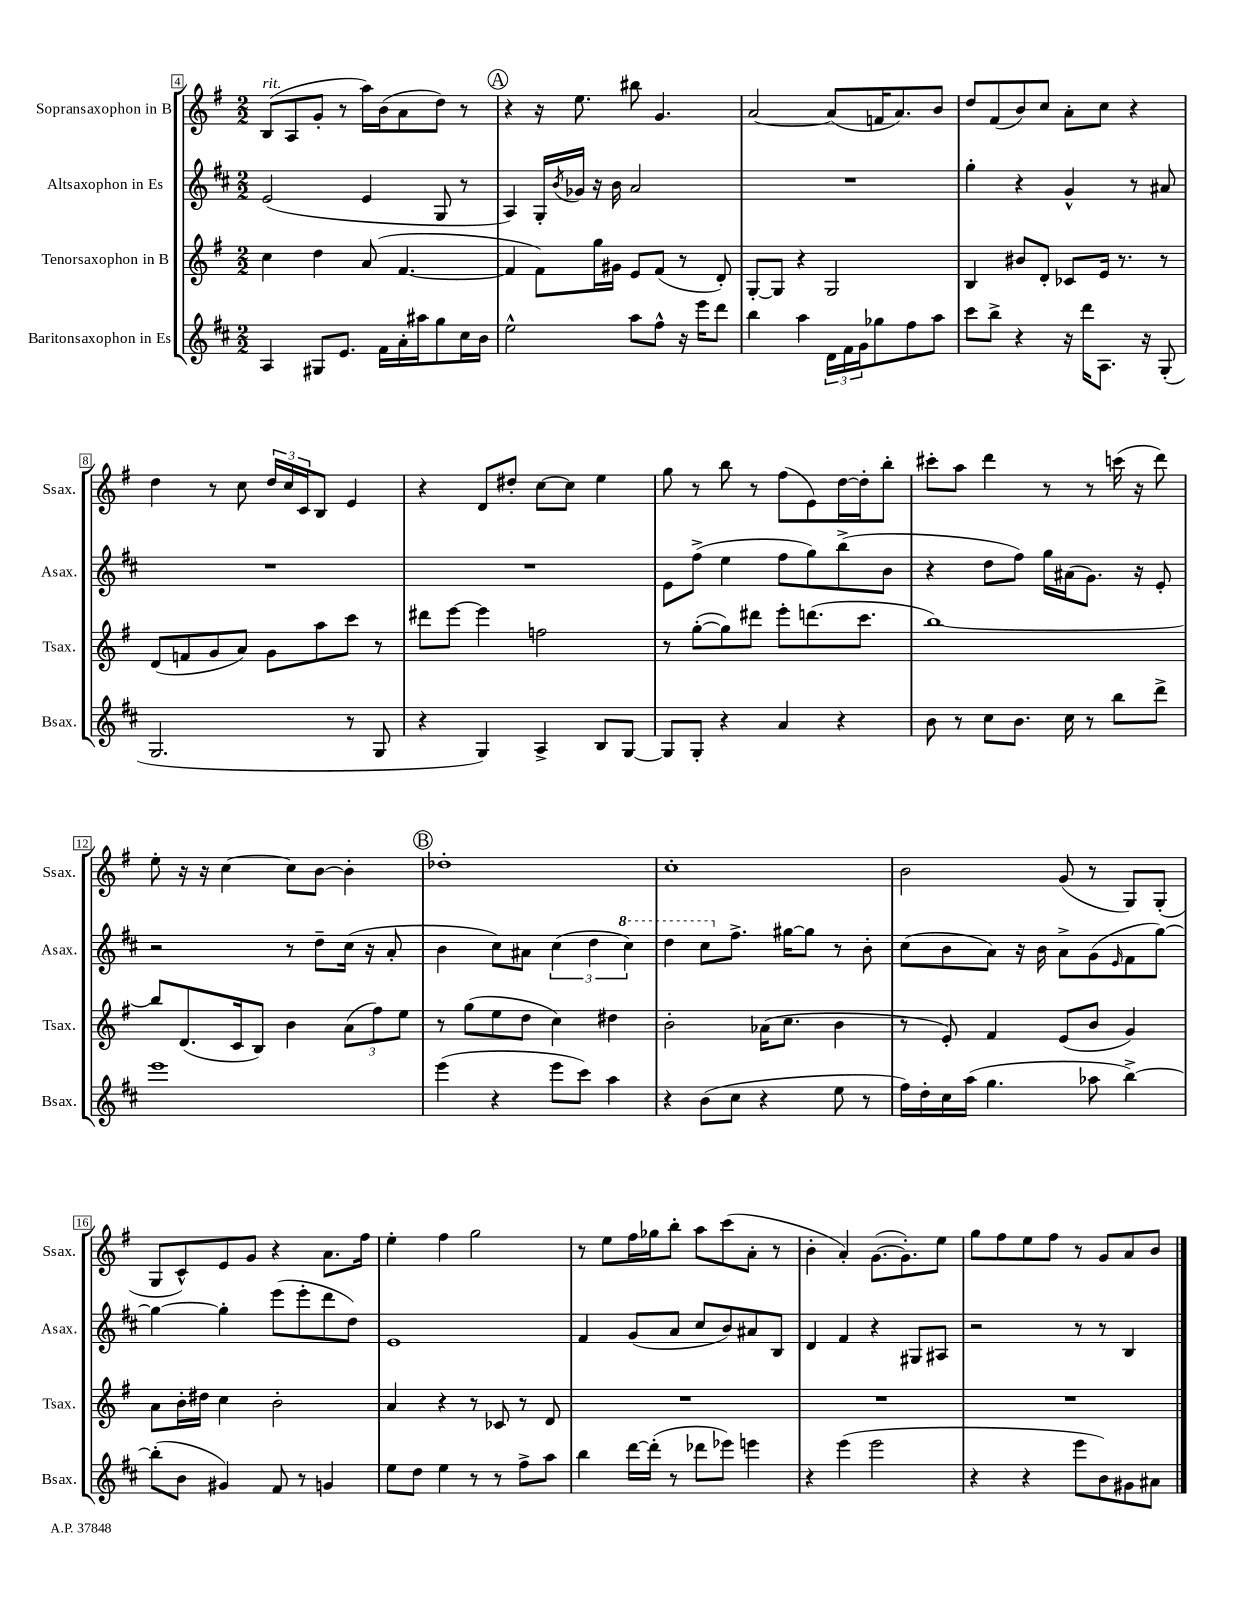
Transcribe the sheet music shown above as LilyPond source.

<<
\new StaffGroup <<
\new Staff = "s0" \with { instrumentName = "Sopransaxophon in B" shortInstrumentName = "Ssax." } {
    \clef treble \key g \major \numericTimeSignature \time 2/2
    b8^\markup { \italic "rit." }( a8 g'8-. r8 a''16) b'16( a'8 d''8) r8 |
    \mark \markup { \circle "A" } r4 r16 e''8. bis''8 g'4. |
    a'2~ a'8( f'16 a'8.) b'8 |
    d''8 fis'8( b'8) c''8 a'8-. c''8 r4 |
    d''4 r8 c''8 \tuplet 3/2 { d''16 c''16 c'16 } b8 e'4 |
    r4 d'8 dis''8-. c''8~ c''8 e''4 |
    g''8 r8 b''8 r8 fis''8( e'8) d''16~ d''16-. b''8-. |
    cis'''8-. a''8 d'''4 r8 r8 c'''16( r16 d'''8) |
    e''8-. r16 r16 c''4~ c''8 b'8~ b'4-. |
    \mark \markup { \circle "B" } des''1-. |
    c''1-. |
    b'2 g'8( r8 g8) g8-.( |
    g8 c'8-^) e'8 g'8 r4 a'8. fis''16 |
    e''4-. fis''4 g''2 |
    r8 e''8 fis''16 ges''16 b''8-. a''8 c'''8( a'8-. r8 |
    b'4-. a'4-.) g'8.~( g'8.-.) e''8 |
    g''8 fis''8 e''8 fis''8 r8 g'8 a'8 b'8 \bar "|." |
}
\new Staff = "s1" \with { instrumentName = "Altsaxophon in Es" shortInstrumentName = "Asax." } {
    \clef treble \key d \major \numericTimeSignature \time 2/2
    e'2( e'4 g8 r8 |
    \mark \markup { \circle "A" } a4) g16-. \acciaccatura { b'8 } ges'16 r16 b'16 a'2 |
    R1 |
    g''4-. r4 g'4-^ r8 ais'8 |
    R1 |
    R1 |
    e'8 fis''8->( e''4 fis''8 g''8) b''8->( b'8 |
    r4 d''8 fis''8) g''16 ais'16( g'8.) r16 e'8-. |
    r2 r8 d''8-- cis''16( r16 a'8-. |
    \mark \markup { \circle "B" } b'4 cis''8) ais'8 \tuplet 3/2 { cis''4( d''4 \ottava #1 cis'''4) } |
    d'''4 cis'''8 \ottava #0 fis''8.-> gis''16~ gis''8 r8 b'8-. |
    cis''8( b'8 a'8) r16 b'16 a'8-> g'8( \grace { e'16 } fis'8 g''8~) |
    g''4~ g''4-. e'''8( e'''8-. d'''8 d''8) |
    e'1 |
    fis'4 g'8( a'8 cis''8 b'8) ais'8 b8 |
    d'4 fis'4 r4 gis8 ais8 |
    r2 r8 r8 b4 \bar "|." |
}
\new Staff = "s2" \with { instrumentName = "Tenorsaxophon in B" shortInstrumentName = "Tsax." } {
    \clef treble \key g \major \numericTimeSignature \time 2/2
    c''4 d''4 a'8( fis'4.~ |
    \mark \markup { \circle "A" } fis'4 fis'8) g''16 gis'16 e'8 fis'8( r8 d'8-.) |
    g8~-. g8 r4 g2 |
    b4 bis'8 d'8-. ces'8 e'16 r8. r8 |
    d'8( f'8 g'8 a'8) g'8 a''8 c'''8 r8 |
    dis'''8 e'''8~ e'''4 f''2 |
    r8 g''8~-.( g''8) dis'''8 e'''8-. d'''8.( c'''8. |
    b''1~) |
    b''8 d'8.( c'16 b8) b'4 \tuplet 3/2 { a'8( fis''8) e''8 } |
    \mark \markup { \circle "B" } r8 g''8( e''8 d''8 c''4) dis''4 |
    b'2-. aes'16( c''8. b'4 |
    r8 e'8-.) fis'4 e'8( b'8 g'4) |
    a'8 b'16-. dis''16 c''4 b'2-. |
    a'4 r4 r8 ces'8 r8 d'8 |
    R1 |
    R1 |
    R1 \bar "|." |
}
\new Staff = "s3" \with { instrumentName = "Baritonsaxophon in Es" shortInstrumentName = "Bsax." } {
    \clef treble \key d \major \numericTimeSignature \time 2/2
    a4 gis8 e'8. fis'16 a'16-. ais''16 g''8 cis''16 b'16 |
    \mark \markup { \circle "A" } e''2-^ a''8 fis''8-^ r16 e'''16 d'''8 |
    b''4 a''4 \tuplet 3/2 { d'16 fis'16 g'16 } ges''8 fis''8 a''8 |
    cis'''8 b''8-> r4 r16 d'''16 a8. r16 g8-.( |
    g2. r8 g8 |
    r4 g4) a4-> b8 g8~ |
    g8 g8-. r4 a'4 r4 |
    b'8 r8 cis''8 b'8. cis''16 r8 b''8 d'''8-> |
    e'''1 |
    \mark \markup { \circle "B" } e'''4( r4 e'''8 cis'''8) a''4 |
    r4 b'8( cis''8 r4 e''8 r8 |
    fis''16) d''16-. cis''16 a''16( g''4. aes''8 b''4~->) |
    b''8-.( b'8 gis'4) fis'8 r8 g'4 |
    e''8 d''8 e''4 r8 r8 fis''8-> a''8 |
    b''4 d'''16~ d'''16-.( r8 des'''8 ees'''8) e'''4 |
    r4 e'''4( e'''2 |
    r4 r4 e'''8 b'8) gis'8 ais'8 \bar "|." |
}
>>
>>
\layout { \context { \Score currentBarNumber = #4 \override BarNumber.stencil = #(make-stencil-boxer 0.1 0.3 ly:text-interface::print) } }
